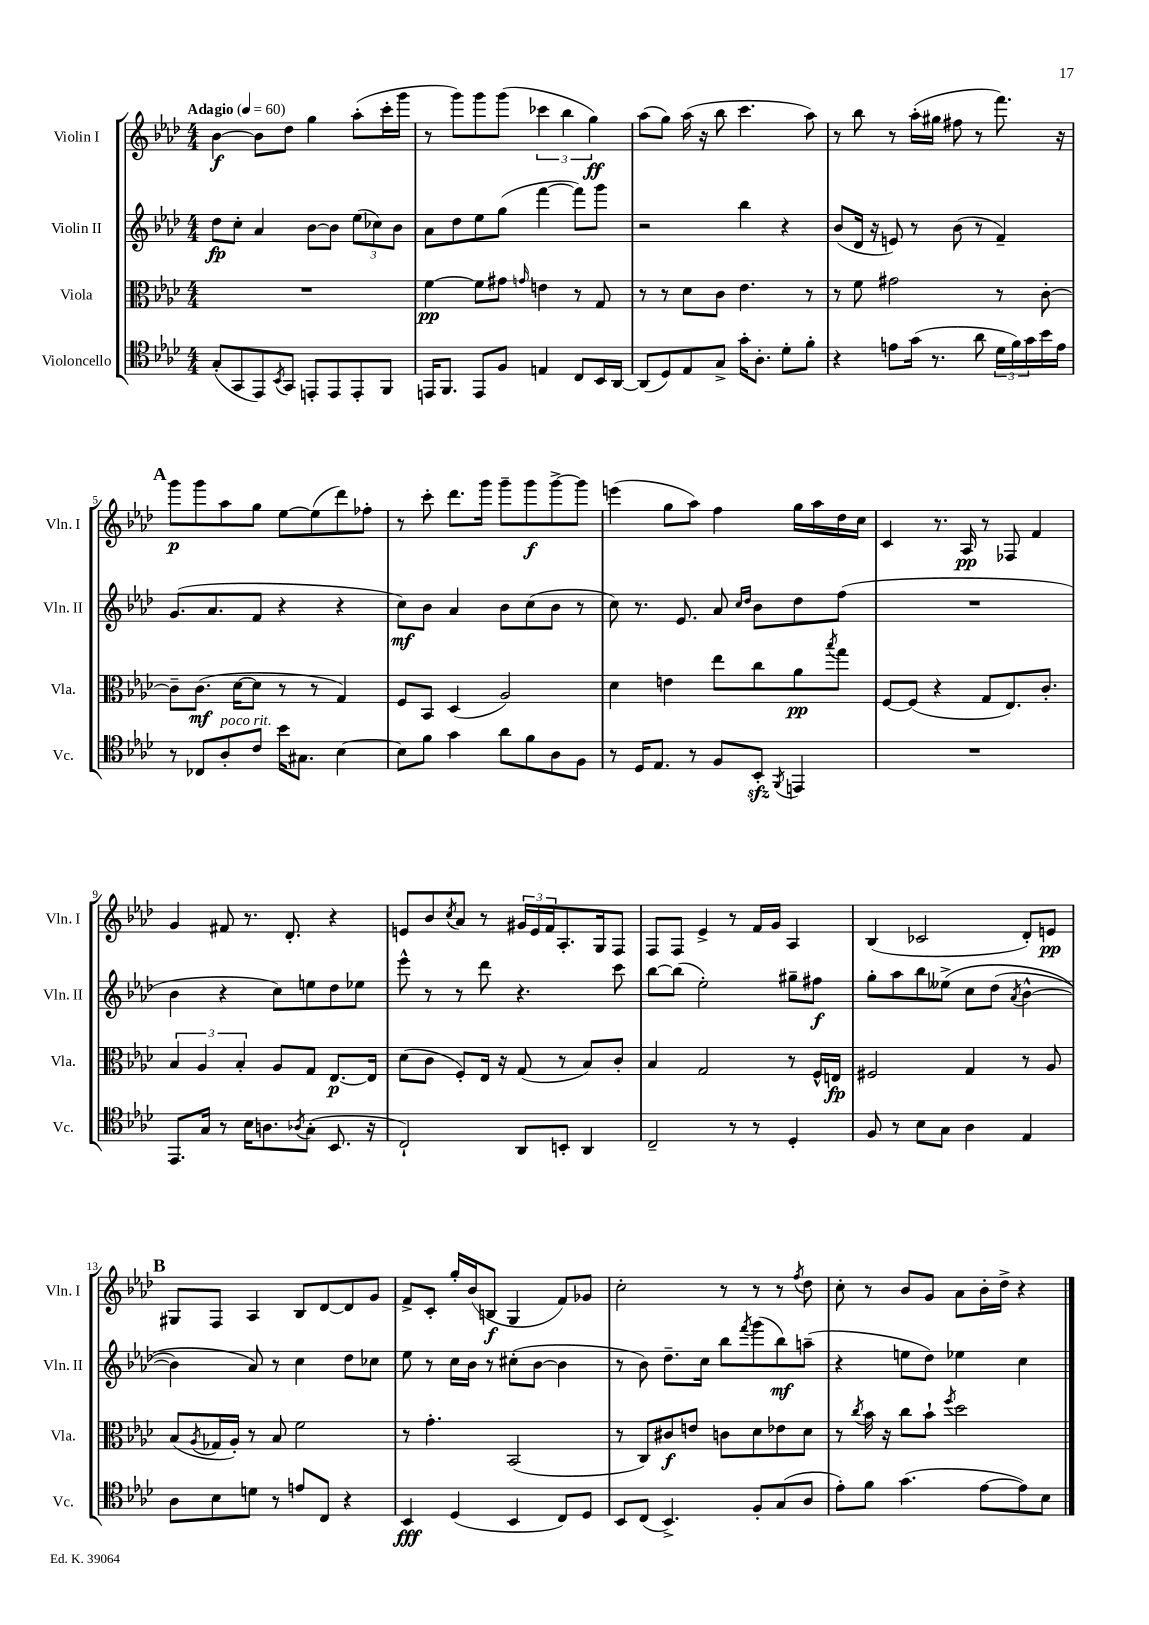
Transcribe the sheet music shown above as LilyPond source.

<<
\new StaffGroup <<
\new Staff = "s0" \with { instrumentName = "Violin I" shortInstrumentName = "Vln. I" } {
    \clef treble \key aes \major \numericTimeSignature \time 4/4 \tempo "Adagio" 4 = 60
    bes'4~\f bes'8 des''8 g''4 aes''8-.( c'''16-. g'''16 |
    r8 g'''8) g'''8 g'''8( \tuplet 3/2 { ces'''4 bes''4 g''4\ff) } |
    aes''8( g''8) aes''16( r16 bes''8 c'''4. aes''8) |
    r8 bes''8 r8 aes''16-.( gis''16 fis''8 r8 f'''8.) r16 |
    \mark \markup { \bold "A" } g'''8\p g'''8 aes''8 g''8 ees''8~ ees''8( des'''8) fes''8-. |
    r8 c'''8-. des'''8. g'''16 g'''8-- g'''8\f g'''8~-> g'''8 |
    e'''4( g''8 aes''8) f''4 g''16 aes''16 des''16 c''16 |
    c'4 r8. aes16\pp r8 fes8 f'4 |
    g'4 fis'8 r8. des'8.-. r4 |
    e'8 bes'8 \acciaccatura { c''8 } aes'8 r8 \tuplet 3/2 { gis'16 e'16 f'16 } aes8.-. g16 f8 |
    f8 f8 ees'4-> r8 f'16 g'16 aes4 |
    bes4( ces'2 des'8-.) e'8\pp |
    \mark \markup { \bold "B" } gis8 f8 aes4 bes8 des'8~ des'8 g'8 |
    f'8-> c'8-. g''16-. bes'16( b8\f g4 f'8) ges'8 |
    c''2-. r8 r8 r8 \acciaccatura { f''8 } des''8 |
    c''8-. r8 bes'8 g'8 aes'8 bes'16-. des''16-> r4 \bar "|." |
}
\new Staff = "s1" \with { instrumentName = "Violin II" shortInstrumentName = "Vln. II" } {
    \clef treble \key aes \major \numericTimeSignature \time 4/4
    des''8\fp c''8-. aes'4 bes'8~ bes'8 \tuplet 3/2 { ees''8( ces''8) bes'8 } |
    aes'8 des''8 ees''8 g''8( f'''4~ f'''8) g'''8 |
    r2 bes''4 r4 |
    bes'8( des'16 r16 e'8) r8 bes'8( r8 f'4--) |
    \mark \markup { \bold "A" } g'8.( aes'8. f'8 r4 r4 |
    c''8\mf) bes'8 aes'4 bes'8 c''8( bes'8 r8 |
    c''8) r8. ees'8. aes'8 \grace { c''16 des''16 } bes'8 des''8 f''8( |
    R1 |
    bes'4 r4 c''8) e''8 des''8 ees''8 |
    ees'''8-^ r8 r8 des'''8 r4. c'''8 |
    bes''8~ bes''8( ees''2-.) gis''8-- fis''8\f |
    g''8-. aes''8 bes''8 eeses''8->\( c''8 des''8( \acciaccatura { aes'8 } bes'4~-^ |
    \mark \markup { \bold "B" } bes'4) aes'8\) r8 c''4 des''8 ces''8 |
    ees''8 r8 c''16 bes'16 r8 cis''8-.( bes'8~ bes'4 |
    r8 bes'8) des''8.-- c''16 bes''8 \acciaccatura { f'''8 } g'''8( bes''8\mf) a''8--( |
    r4 e''8 des''8) ees''4 c''4 \bar "|." |
}
\new Staff = "s2" \with { instrumentName = "Viola" shortInstrumentName = "Vla." } {
    \clef alto \key aes \major \numericTimeSignature \time 4/4
    R1 |
    f'4~\pp f'8 gis'8 \grace { g'16 } e'4 r8 g8 |
    r8 r8 des'8 c'8 ees'4. r8 |
    r8 f'8 gis'2 r8 c'8~-. |
    \mark \markup { \bold "A" } c'8-- c'8.\mf( des'16~ des'8 r8 r8 g4) |
    f8 bes,8 des4( aes2) |
    des'4 e'4 ees''8 c''8 aes'8\pp \acciaccatura { bes''8 } g''8 |
    f8~ f8( r4 g8 ees8.) c'8.-. |
    \tuplet 3/2 { bes4 aes4 bes4-. } aes8 g8 ees8.~\p ees16 |
    des'8( c'8 f8-.) ees16 r16 g8( r8 bes8) c'8-. |
    bes4 g2 r8 f16-^ e16\fp |
    fis2 g4 r8 aes8 |
    \mark \markup { \bold "B" } bes8( \acciaccatura { aes8 } ges16 aes16-.) r8 bes8 f'2 |
    r8 g'4.-. bes,2( |
    r8 c8) cis'8\f e'8 c'8 des'8 ees'8 des'8 |
    r8 \acciaccatura { c''8 } bes'16 r16 c''8 bes'8-! \acciaccatura { f''8 } des''2 \bar "|." |
}
\new Staff = "s3" \with { instrumentName = "Violoncello" shortInstrumentName = "Vc." } {
    \clef tenor \key aes \major \numericTimeSignature \time 4/4
    g8-.( g,8 ees,8) \acciaccatura { bes,8 } g,8 e,8-. e,8 e,8-. f,8 |
    e,16 f,8. e,8 f8 e4 c8 bes,16 aes,16~ |
    aes,8( des8) ees8 g8-> g'16-. aes8.-. des'8-. f'8-. |
    r4 e'8 g'16( r8. aes'8 \tuplet 3/2 { des'16 f'16) g'16 } bes'16 e'16 |
    \mark \markup { \bold "A" } r8 ces8 aes8-.^\markup { \italic "poco rit." } c'8 bes'16 gis8. bes4~ |
    bes8 f'8 g'4 aes'8 f'8 aes8 f8 |
    r8 des16 ees8. r8 f8 bes,8-.\sfz \acciaccatura { f,8 } e,4 |
    R1 |
    ees,8. g16 r8 bes16 a8. \acciaccatura { aes8 } g8-.( bes,8. r16 |
    c2-!) aes,8 b,8-. aes,4 |
    c2-- r8 r8 des4-. |
    f8 r8 bes8 g8 aes4 ees4 |
    \mark \markup { \bold "B" } aes8 bes8 d'8 r8 e'8 c8 r4 |
    bes,4\fff des4( bes,4 c8) des8 |
    bes,8 c8( bes,4.->) f8-. g8( aes8 |
    ees'8-.) f'8 g'4.( ees'8~ ees'8) bes8 \bar "|." |
}
>>
>>
